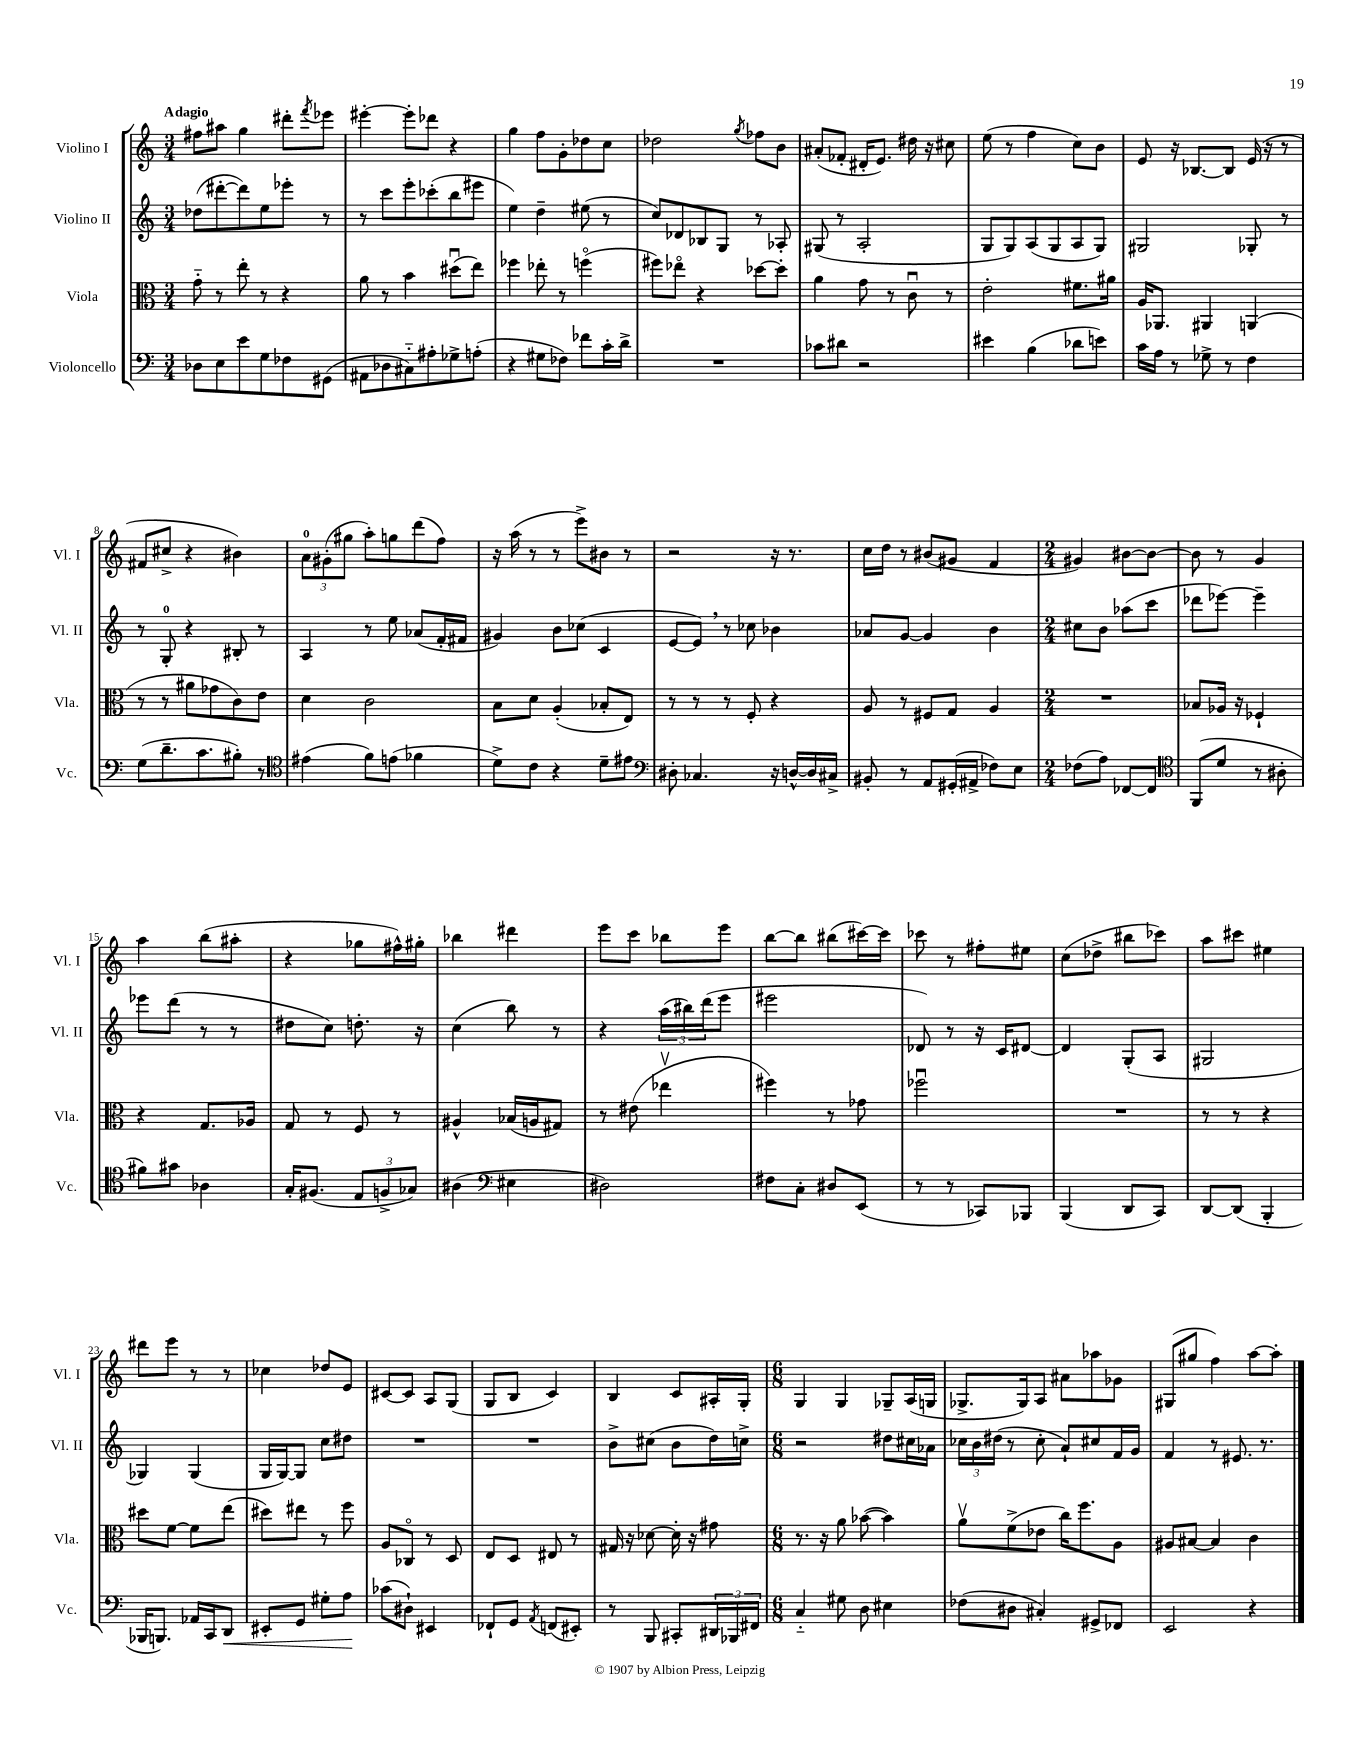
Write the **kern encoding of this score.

**kern	**kern	**kern	**kern
*staff4	*staff3	*staff2	*staff1
*clefF4	*clefC3	*clefG2	*clefG2
*k[]	*k[]	*k[]	*k[]
*M3/4	*M3/4	*M3/4	*M3/4
8D-	8g'~	(8dd-	8ff#
8E	8r	[8ddd#'	8aa#
8e	8ee'	8ddd#])	4gg
8G	8r	8ee	.
8F-	4r	8eee-'	8ddd#'
.	.	.	8qfff
(8GG#	.	8r	8eee-
=	=	=	=
8AA#	8a	8r	[4eee#'
8D-	8r	8ccc	.
8C#'~)	4b	8eee'	8eee#']
8A#'	.	(8ccc-'	8ddd-
8G-^	(8dd#u	8bb	4r
(8A'	8ee)	8eee#	.
=	=	=	=
4r	4ff-	4ee)	4gg
8G#	8ee-'	4dd~	8ff
8F-)	8r	.	8g'
8f-	(4ffo	(8ee#	8dd-
16c'	.	8r	8cc
16d^	.	.	.
=	=	=	=
2.r	8ff#)	8cc)	2dd-
.	8ee-o	8d-	.
.	4r	8B-	.
.	.	8G	.
.	.	.	8qgg
.	[8dd-	8r	8ff-
.	8dd-']	8A-'	8b
=	=	=	=
8c-	4a	(8G#	(8a#'
8d#	.	8r	8f-'
2r	8g	2A'	16d#'
.	.	.	8.e)
.	8r	.	.
.	8cu	.	16dd#
.	.	.	16r
.	8r	.	8cc#
=	=	=	=
4e#	2e'	8G	(8ee
.	.	8G)	8r
(4B	.	(8A	4ff
.	.	8G	.
8d-	8.f#	8A	8cc)
8e)	.	8G)	8b
.	16a#	.	.
=	=	=	=
16c	16A	2G#	8e
16A	8.AA-	.	.
8r	.	.	16r
.	.	.	[8.B-
8G-^	4AA#	.	.
8r	.	.	8B-]
4F	(4AA	8G-'	(16e
.	.	.	16r
.	.	8r	8r
=	=	=	=
(8G	8r	8r	8f#
8.d~	8r	8G'	8cc#^
.	8a#	4r	4r
8.c	.	.	.
.	8g-	.	.
8B#')	8c)	8B#'	4b#)
8r	8e	8r	.
=	=	=	=
*clefC4	*	*	*
(4e#	4d	4A	12a
.	.	.	(12g#'
.	.	.	12gg#
8f)	2c	8r	8aa')
(8e	.	8ee	8gg
4f-	.	(8a-	(8ddd
.	.	16f'	8ff)
.	.	16f#	.
=	=	=	=
8d^)	8B	4g#)	16r
.	.	.	(16aa
8c	8d	.	8r
4r	(4A'	8b	8r
.	.	(8cc-	8eee^)
8d~	8B-'	4c	8b#
8e#	8E)	.	8r
=	=	=	=
*clefF4	*	*	*
8D#'	8r	[8e	2r
4.C-	8r	8e])	.
.	8r	8r	.
.	8F'	8cc-	.
16r	4r	4b-	16r
[16D^^	.	.	8.r
16D]	.	.	.
16C#^	.	.	.
=	=	=	=
8BB#'	8A	8a-	16cc
.	.	.	16dd
8r	8r	[8g	8r
8AA	8F#	4g]	(8b#
(16GG#'	8G	.	8g#
16AA#^	.	.	.
8F-)	4A	4b	4f
8E	.	.	.
=	=	=	=
*M2/4	*M2/4	*M2/4	*M2/4
(8F-	2r	8cc#	4g#)
8A)	.	8b	.
[8FF-	.	(8aa-	[8b#
8FF-]	.	8ccc	8b#_
=	=	=	=
*clefC4	*	*	*
(8FF	8B-	8ddd-	8b#]
8d	16A-	[8eee-)	8r
.	16r	.	.
8r	4F-`	4eee-~]	4g
8A#'	.	.	.
=	=	=	=
8f#)	4r	8eee-	4aa
8g#	.	(8ddd	.
4A-	8.G	8r	(8bb
.	.	8r	8aa#'
.	16A-	.	.
=	=	=	=
16G'	8G	8dd#	4r
(8.F#	.	.	.
.	8r	8cc)	.
12E	8F	8.dd'	8gg-
12F^	.	.	.
.	8r	.	16ff#^^)
12G-)	.	.	.
.	.	16r	16gg#'
=	=	=	=
(4A#	4A#^^	(4cc	4bb-
*clefF4	*	*	*
4E#	(16B-	8bb)	4ddd#
.	16A	.	.
.	8G#)	8r	.
=	=	=	=
2D#)	8r	4r	8eee
.	(8e#	.	8ccc
.	4ee-v	(24aa	8bb-
.	.	24bb#)	.
.	.	(24ddd	.
.	.	8eee	8eee
=	=	=	=
8F#	4ff#)	2eee#	[8bb
8C'	.	.	8bb]
8D#	8r	.	(8bb#
(8EE	8g-	.	[16ccc#)
.	.	.	16ccc#]
=	=	=	=
8r	2ff-u	8d-)	8ccc-
8r	.	8r	8r
8CC-)	.	16r	8ff#'
.	.	16c	.
8BBB-	.	[8d#	8ee#
=	=	=	=
(4BBB	2r	4d#]	(8cc
.	.	.	8dd-^
8DD	.	(8G'	8bb#
8CC)	.	8A	8ccc-)
=	=	=	=
[8DD	8r	2G#	8aa
(8DD]	8r	.	8ccc#
4BBB'	4r	.	4ee#
=	=	=	=
16BBB-	8dd#	4G-)	8ddd#
8.BBB)	.	.	.
.	[8f	.	8eee
16AA-	8f]	(4G-	8r
16CC	.	.	.
8DD	(8ee	.	8r
=	=	=	=
8EE#'	8dd#)	16G	4cc-
.	.	[16G)	.
8GG	8ee#	8G]	.
8G#'	8r	8cc	8dd-
8A	8ff	8dd#	8e
=	=	=	=
(8c-	8A	2r	[8c#
8D#`)	8C-o	.	8c#]
4EE#	8r	.	8A
.	8D	.	(8G
=	=	=	=
8FF-`	8E	2r	8G
8GG	8D	.	8B
8qAA	.	.	.
(8FF	8E#	.	4c)
8EE#')	8r	.	.
=	=	=	=
8r	16G#	8b^	4B
.	16r	.	.
8BBB	[8d-	(8cc#	.
8CC#'	16d-']	8b	8c
.	16r	.	.
24DD#	8g#	16dd)	16A#'
24BBB-	.	.	.
.	.	16cc^	16G'
24FF#	.	.	.
=	=	=	=
*M6/8	*M6/8	*M6/8	*M6/8
4C'~	8.r	2r	4G
.	16r	.	.
8G#	8a	.	4G
8D	([8b-	.	.
4E#	4b-])	8dd#	8G-~
.	.	16cc#	(16A
.	.	16a-	16G
=	=	=	=
(8F-	8av	24cc-	8.G-^
.	.	24b	.
.	.	(24dd#	.
8D#	(8f^	8r	.
.	.	.	16G-)
4C#')	8e-	8cc-'	8A
.	16cc)	8a`)	8a#
.	8.ff	.	.
8GG#^	.	8cc#	8aa-
8FF-	8A	16f	8g-
.	.	16g	.
=	=	=	=
2EE	8A#	4f	(8G#
.	[8B#	.	8gg#
.	4B#]	8r	4ff)
.	.	8.e#	.
4r	4c	.	[8aa
.	.	8.r	.
.	.	.	8aa']
==	==	==	==
*-	*-	*-	*-
